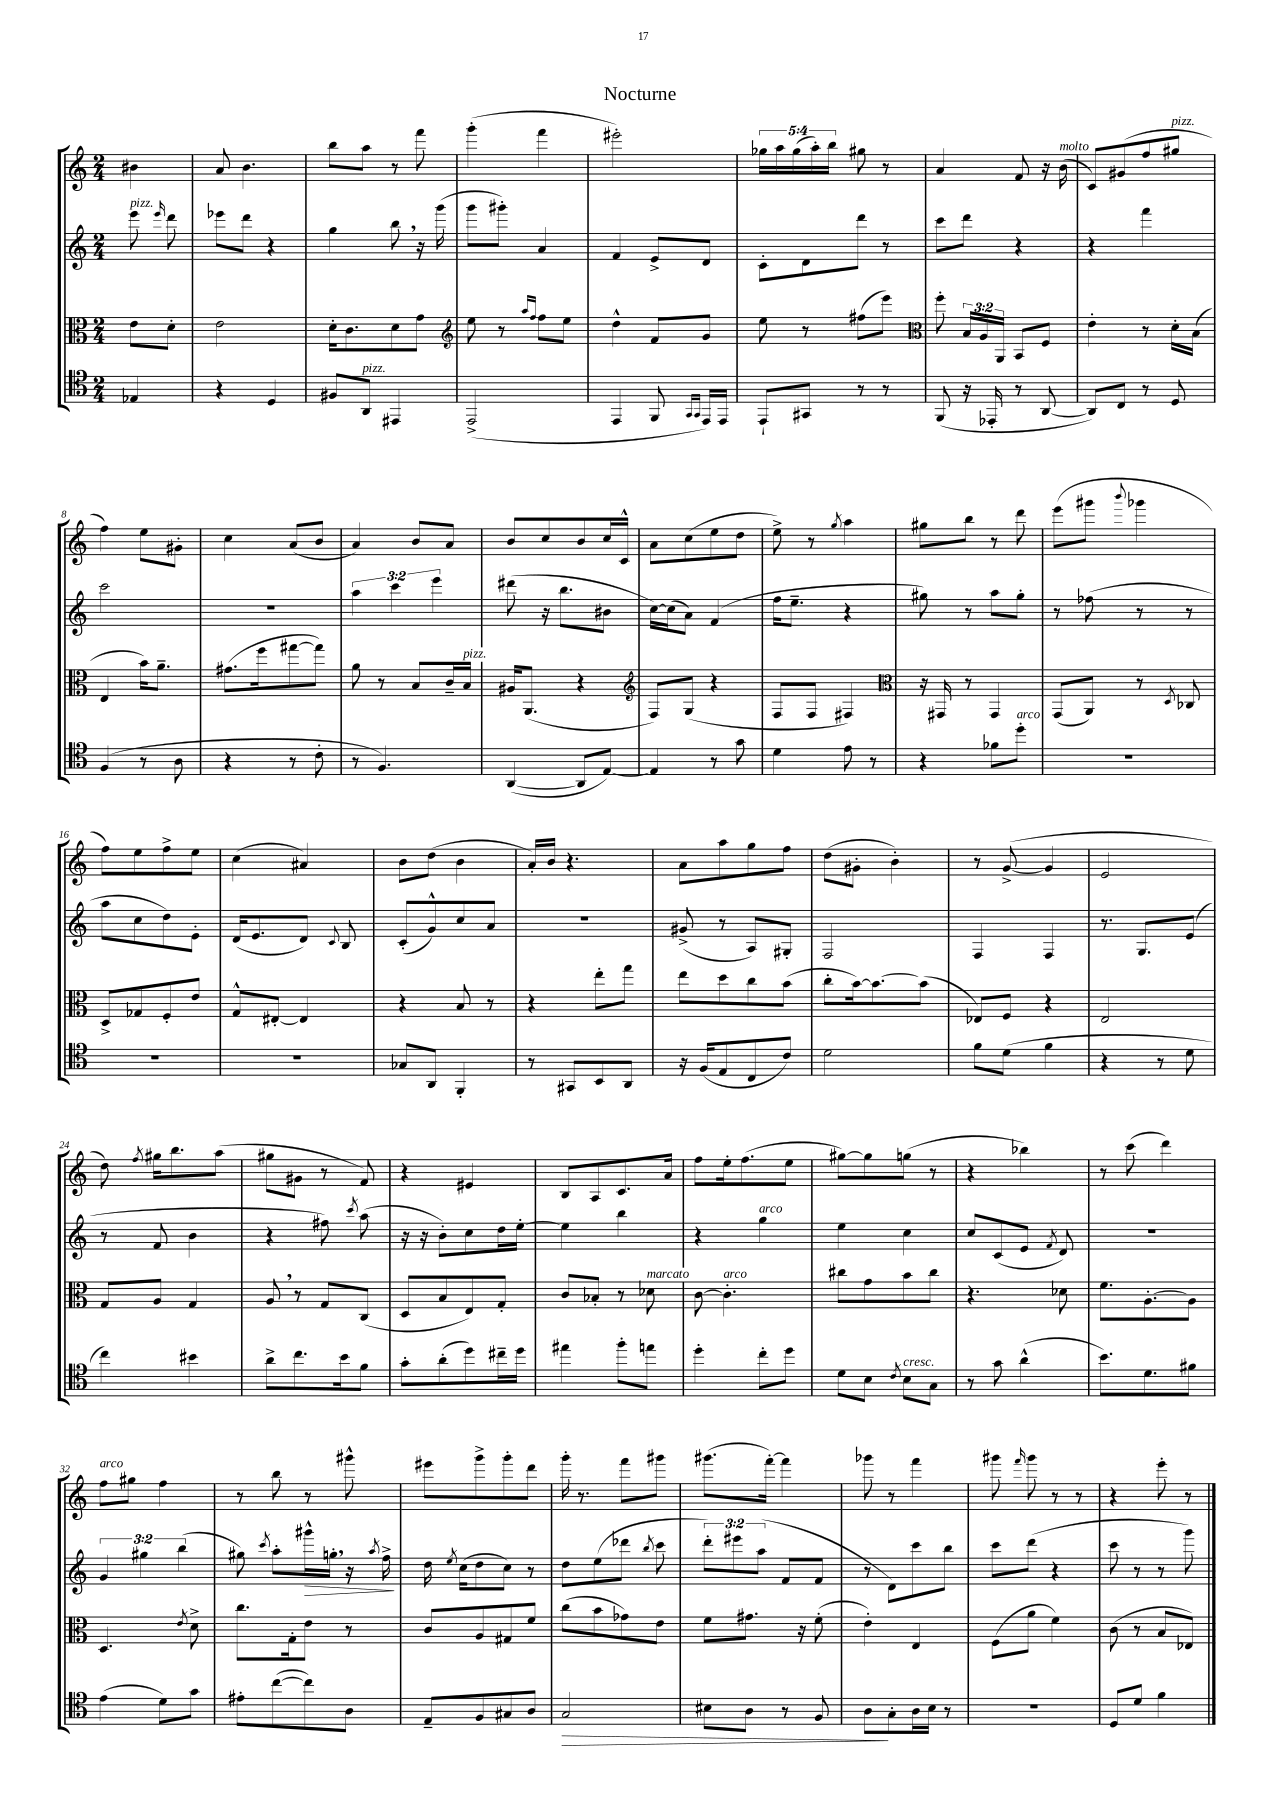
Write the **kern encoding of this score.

**kern	**kern	**kern	**kern
*staff4	*staff3	*staff2	*staff1
*clefC4	*clefC3	*clefG2	*clefG2
*k[]	*k[]	*k[]	*k[]
*M2/4	*M2/4	*M2/4	*M2/4
4E-/	8e\L	8eee\	4b#\
.	.	16qqeee/	.
.	8d'\J	8ddd\	.
=	=	=	=
4r	2e\	8eee-\L	8a/
.	.	8ddd\J	4.b\
4D/	.	4r	.
=	=	=	=
8F#/L	16d'\LK	4gg\	8bb\L
.	8.c\	.	.
8AA/J	.	.	8aa\J
4EE#/	8d\	8bb\	8r
.	8g\J	16r	8fff\
.	.	(16ggg\	.
=	=	=	=
*	*clefG2	*	*
(2EE^/	8ee\	8ggg\L	(4ggg'\
.	8r	8ggg#'\J)	.
.	16qqaa/LL	.	.
.	16qqff/JJ	.	.
.	8ff\L	4a/	4fff\
.	8ee\J	.	.
=	=	=	=
4EE/	4dd^^\	4f/	2eee#'\)
8FF/	8f/L	8e^/L	.
16qqGG/LL	.	.	.
16qqGG/JJ	.	.	.
16EE/LL)	8g/J	8d/J	.
16EE/JJ	.	.	.
=	=	=	=
8EE`/L	8ee\	8c'\L	20gg-\LL
.	.	.	20aa\
.	.	.	(20gg-\
8GG#/J	8r	8d\	.
.	.	.	20aa'\)
.	.	.	20bb\JJ
8r	(8ff#\L	8ddd\J	8gg#\
8r	8eee\J)	8r	8r
=	=	=	=
*	*clefC3	*	*
(8FF/	8ff'\	8ccc\L	4a/
16r	24B/LL	8ddd\J	.
.	24A/	.	.
16EE-'/	.	.	.
.	24AA/JJ	.	.
8r	8BB/L	4r	8f/
[8AA/	8F/J	.	16r
.	.	.	(16b\
=	=	=	=
8AA/]L)	4e'\	4r	8c/L)
8C/J	.	.	(8g#/
8r	8r	4fff\	8ff/
8D/	16d'\LL	.	8gg#/J
.	(16B\JJ	.	.
=	=	=	=
(4F/	4E/	2ccc\	4ff\)
8r	16b\LK)	.	8ee\L
.	8.a~\J	.	.
8A\	.	.	8g#'\J
=	=	=	=
4r	(8.g#\L	2r	4cc\
.	16ff\k	.	.
8r	[8gg#\	.	(8a/L
8c'\	8gg#\]J)	.	8b/J
=	=	=	=
8r	8a\	6aa\	4a/)
4.F/)	8r	.	.
.	.	6ccc\	.
.	8B/L	.	8b/L
.	.	6eee\	.
.	16c~/L	.	8a/J
.	16B/JJ	.	.
=	=	=	=
([4AA/	16A#/LK	(8ddd#\	8b/L
.	(8.AA/J	.	.
.	.	16r	8cc/
.	.	8.bb\L	.
8AA/]L	4r	.	8b/
[8E/J)	.	8b#\J	16cc/L
.	.	.	16c^^/JJ
=	=	=	=
*	*clefG2	*	*
4E/]	8F/L)	[16cc\LL)	8a\L
.	.	(16cc\]J	.
.	(8G/J	8a\J)	(8cc\
8r	4r	(4f/	8ee\
8g\	.	.	8dd\J
=	=	=	=
4d\	8F/L	16ff\LK	8ee^\)
.	.	8.ee~\J	.
.	8F/J	.	8r
.	.	.	8qgg/
8e\	4F#/)	4r	4aa\
8r	.	.	.
=	=	=	=
*	*clefC3	*	*
4r	16r	8gg#\)	8gg#\L
.	16GG#/	.	.
.	8r	8r	8bb\J
8f-\L	4GG#/	8aa\L	8r
8dd'\J	.	8gg#'\J	8ddd\
=	=	=	=
2r	(8GG/L	8r	(8eee\L
.	8AA/J)	(8ff-\	8ggg#\J
.	.	.	8qqbbb/
.	8r	8r	4ggg-\
.	8qD/	.	.
.	8C-/	8r	.
=	=	=	=
2r	8D^/L	8aa\L	8ff\L)
.	8G-/	8cc\	8ee\
.	8F'/	8dd\)	8ff^\
.	8e/J	8e'\J	8ee\J
=	=	=	=
2r	8G^^/L	(16d/LK	(4cc\
.	.	8.e/	.
.	[8E#'/J	.	.
.	4E#/]	8d/J)	4a#/)
.	.	8qqc/	.
.	.	8B/	.
=	=	=	=
8G-/L	4r	(8c'/L	8b\L
8AA/J	.	8g^^/)	(8dd\J
4FF'/	8B/	8cc/	4b\
.	8r	8a/J	.
=	=	=	=
8r	4r	2r	16a'/LL)
.	.	.	16b/JJ
8GG#/L	.	.	4.r
8BB/	8ee'\L	.	.
8AA/J	8gg\J	.	.
=	=	=	=
16r	8ee\L	(8g#^/	8a\L
(16F/LK	.	.	.
8E/	8dd\	8r	8aa\
8C/	8cc\	8A/L)	8gg\
8c/J)	(8b\J	8G#'/J	8ff\J
=	=	=	=
2d\	8cc'\L	2F/	(8dd\L
.	[16b\k)	.	8g#'\J
.	8.b\_	.	.
.	.	.	4b'\)
.	(8b\]J	.	.
=	=	=	=
8f\L	8E-/L)	4F/	8r
(8d\J	8F/J	.	([8g^/
4f\	4r	4F/	4g/]
=	=	=	=
4r	2E/	8.r	2e/
.	.	8.G/L	.
8r	.	.	.
8d\	.	(8e/J	.
=	=	=	=
4cc\)	8G/L	8r	8dd\)
.	.	.	8qff/
.	8A/J	8f/	16gg#\LK
.	.	.	8.bb\
4b#\	4G/	4b\	.
.	.	.	(8aa\J
=	=	=	=
8a^\L	8A/	4r	8gg#\L
8.cc\	8r	.	8g#\J
.	8G/L	8ff#\)	8r
16b\k	.	.	.
.	.	8qccc/	.
8f\J	(8C/J	(8aa\	8f/)
=	=	=	=
8g'\L	8D/L	16r	4r
.	.	16r	.
(8a'\	8B/	8b'\L)	.
8dd\)	8E/)	8cc\	4e#/
16cc#~\L	8G'/J	16dd\L	.
16dd\JJ	.	[16ee'\JJ	.
=	=	=	=
4ee#\	8c/L	4ee\]	8B/L
.	8B-'/J	.	8A/
8ff'\L	8r	4bb\	8.c/
8ee\J	8d-\	.	.
.	.	.	16a/Jk
=	=	=	=
4dd'\	[8c\	4r	8ff\L
.	4.c'\]	.	16ee'\k
.	.	.	(8.ff\
8cc'\L	.	4gg\	.
8dd\J	.	.	8ee\J
=	=	=	=
8d\L	8cc#\L	4ee\	[8gg#\L)
8B\J	8g\	.	8gg#\]
8qc/	.	.	.
8B\L	8b\	4cc\	(8gg\J
8G\J	8cc#\J	.	8r
=	=	=	=
8r	4.r	8cc/L	4r
8g\	.	(8c/	.
(4a^^\	.	8e/J	4bb-\)
.	.	8qf/	.
.	8d-\	8d/)	.
=	=	=	=
8.b\L)	8.f\L	2r	8r
.	.	.	(8ccc\
8.d\	[8.A'\	.	.
.	.	.	4ddd\)
8f#\J	8A\]J	.	.
=	=	=	=
(4e\	4.D/	6g/	8ff\L
.	.	.	8gg#\J
.	.	6gg#\	.
8d\L)	.	.	4ff\
.	.	(6bb\	.
.	8qe/	.	.
8g\J	8d^\	.	.
=	=	=	=
8e#'\L	8.cc\L	8gg#\)	8r
.	.	8qccc/	.
([8cc\	.	8aa'\L	8bb\
.	16G'\k	.	.
8cc\])	8e\J	16ggg#^^\L	8r
.	.	16gg'\JJ	.
8A\J	8r	16r	8ggg#^^\
.	.	8qaa/	.
.	.	16ff^\	.
=	=	=	=
8E~/L	8c/L	16dd\	8eee#\L
.	.	8qee/	.
.	.	(16cc\LK	.
8F/	8A/	8dd\	8ggg^\
8G#/	8G#/	8cc\J)	8ggg'\
8A/J	8f/J	8r	8ddd\J
=	=	=	=
2G/	(8cc\L	8dd\L	16ggg'\
.	.	.	8.r
.	8b\	(8ee\	.
.	8g-\)	8ddd-\J	8fff\L
.	.	8qbb/	.
.	8e\J	8ccc\	8ggg#\J
=	=	=	=
8B#\L	8f\L	12ddd'\L)	(8.ggg#\L
.	.	12eee#\	.
8A\J	8.g#\J	.	.
.	.	(12aa\J	.
.	.	.	[16fff'\Jk)
8r	.	8f/L	4fff\]
.	16r	.	.
8F/	(8f'\	8f/J	.
=	=	=	=
8A\L	4e'\)	8r	8ggg-\
8G'\	.	8d\L)	8r
16A\L	4E/	8ccc\	4fff\
16B\JJ	.	.	.
8r	.	8bb\J	.
=	=	=	=
2r	(8F\L	8ccc\L	8ggg#\
.	.	.	16qqfff/
.	8a\J	(8ddd\J	8ggg#\
.	4f\)	4r	8r
.	.	.	8r
=	=	=	=
8D/L	(8c\	8ccc\	4r
8d/J	8r	8r	.
4f\	8B/L	8r	8eee'\
.	8E-/J)	8ggg\)	8r
==	==	==	==
*-	*-	*-	*-
